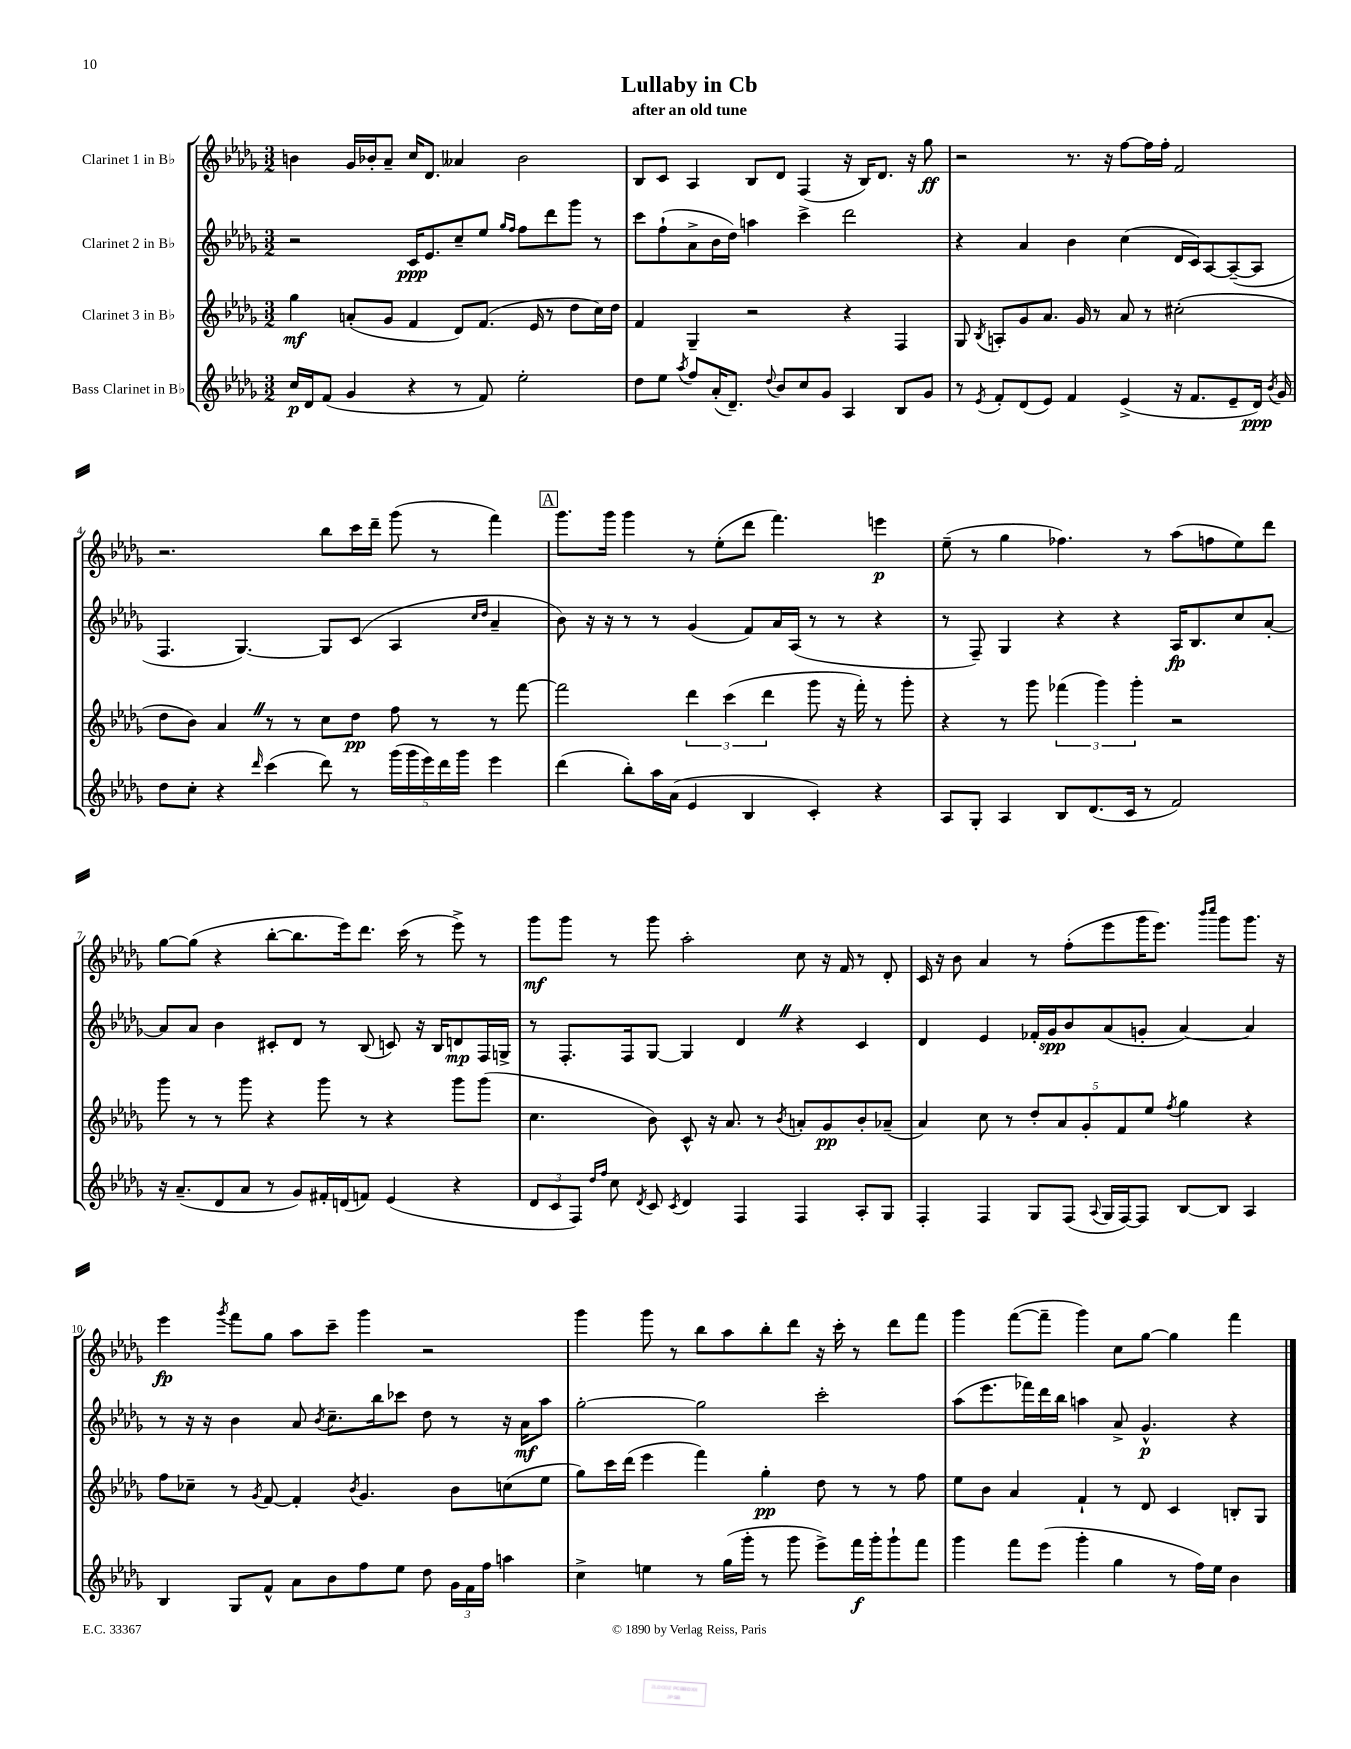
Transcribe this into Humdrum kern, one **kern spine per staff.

**kern	**kern	**kern	**kern
*staff4	*staff3	*staff2	*staff1
*clefG2	*clefG2	*clefG2	*clefG2
*k[b-e-a-d-g-]	*k[b-e-a-d-g-]	*k[b-e-a-d-g-]	*k[b-e-a-d-g-]
*M3/2	*M3/2	*M3/2	*M3/2
16cc/LL	4gg-\	2r	4b\
16d-/J	.	.	.
(8f/J	.	.	.
4g-/	(8a'/L	.	16g-/LL
.	.	.	16b-'/J
.	8g-/J	.	8a-~/J
4r	4f/	16c/LK	16cc/LK
.	.	8.e-/	8.d-/J
8r	8d-/L)	8cc~/	4a--/
8f/)	(8.f/J	8ee-/J	.
.	.	16qqgg-/LL	.
.	.	16qqff/JJ	.
2ee-'\	.	8ff\L	2b-\
.	16e-/	.	.
.	8r	8ddd-\	.
.	8dd-\L	8ggg-\J	.
.	16cc\L)	8r	.
.	16dd-\JJ	.	.
=	=	=	=
8dd-\L	4f/	8ccc\L	8B-/L
8ee-\J	.	(8ff`\	8c/J
8qaa-/	.	.	.
8ff/L	4G-~/	8a-^\	4A-/
(16a-'/K	.	16b-\L	.
8.d-~/J)	.	16dd-\JJ)	.
.	2r	4aa\	8B-/L
8qqdd-/	.	.	.
8b-/L	.	.	8d-/J
8cc/	.	4ccc^\	(4F/
8g-/J	.	.	.
4A-/	4r	2ddd-\	16r
.	.	.	16B-/LK)
.	.	.	8.d-/J
8B-/L	4F/	.	.
.	.	.	16r
8g-/J	.	.	8gg-\
=	=	=	=
8r	8G-/	4r	2r
8qe-/	8qB-/	.	.
8f'/L	8A'/L	.	.
(8d-/	8g-/	4a-/	.
8e-/J)	8.a-/J	.	.
4f/	.	4b-\	8.r
.	16g-/	.	.
.	8r	.	.
.	.	.	16r
(4e-^/	8a-/	(4cc\	[8ff\L
.	8r	.	16ff\]L
.	.	.	16ff'\JJ
16r	(2cc#'\	16d-/LL	2f/
8.f/L	.	16c/J)	.
.	.	[8A-/	.
8e-~/	.	(8A-~/_	.
16d-/Jk)	.	8A-/]J	.
8qb-/	.	.	.
16g-/	.	.	.
=	=	=	=
8dd-\L	8dd-\L	4.F/	2.r
8cc'\J	8b-\J)	.	.
4r	4a-/	.	.
.	.	[4.G-/)	.
16qqddd-/	.	.	.
(4ccc\	8r	.	.
.	8r	.	.
8ddd-\)	8cc\L	8G-/]L	8bb-\L
8r	8dd-\J	(8c/J	16ccc\L
.	.	.	16ddd-~\JJ
(20ggg-\LL	8ff\	4A-/	(8ggg-\
20ggg-\	.	.	.
20eee-\)	.	.	.
.	8r	.	8r
20ddd-\	.	.	.
20ggg-\JJ	.	.	.
.	.	16qqcc/LL	.
.	.	16qqdd-/JJ	.
4eee-\	8r	4a-~/	4fff\)
.	[8fff\	.	.
=	=	=	=
(4ddd-\	2fff\]	8b-\)	8.ggg-\L
.	.	16r	.
.	.	16r	16ggg-\Jk
8bb-'\L)	.	8r	4ggg-\
16aa-\L	.	8r	.
(16a-\JJ	.	.	.
4e-/	6ddd-\	(4g-/	8r
.	.	.	(8ee-'\L
.	(6ccc\	.	.
4B-/	.	8f/L)	8ddd-\J
.	6ddd-\	.	.
.	.	16a-/L	4.fff\)
.	.	(16A-/JJ	.
4c'/)	8ggg-\	8r	.
.	16r	8r	.
.	16fff'\)	.	.
4r	8r	4r	4eee\
.	8ggg-'\	.	.
=	=	=	=
8A-/L	4r	8r	(8ee-~\
8G-'/J	.	8F~/)	8r
4A-/	8r	4G-/	4gg-\
.	8ggg-\	.	.
8B-/L	(6fff-\	4r	4.ff-\)
(8.d-/	.	.	.
.	6ggg-\)	.	.
.	.	4r	.
16c/Jk	.	.	.
.	6ggg-'\	.	.
8r	.	.	8r
2f/)	2r	16A-/LK	(8aa-\L
.	.	8.B-/	.
.	.	.	8ff\
.	.	8cc/	8ee-\)
.	.	[8a-'/J	8ddd-\J
=	=	=	=
16r	8ggg-\	8a-/]L	[8gg-\L
(8.a-~/L	.	.	.
.	8r	8a-/J	(8gg-\]J
8d-/	8r	4b-\	4r
8a-/J	8ggg-\	.	.
8r	4r	8c#'/L	[8bb-'\L
8g-/L)	.	8d-/J	8.bb-\]
16f#'/L	8ggg-\	8r	.
(16d/J	.	.	16eee-\k)
8f/J)	8r	(8B-/	8.ddd-\J
(4e-/	4r	8c/)	.
.	.	.	(16ccc\
.	.	16r	8r
.	.	16B-/LK	.
4r	8ggg-\L	8d/	8eee-^\)
.	(8ggg-\J	16F/L	8r
.	.	16G^/JJ	.
=	=	=	=
12d-/L	4.cc\	8r	8ggg-\L
12c/	.	.	.
.	.	8.F'/L	8ggg-\J
12F/J)	.	.	.
16qqdd-/LL	.	.	.
16qqff/JJ	.	.	.
8cc\	.	.	8r
.	.	16F/k	.
8qd-/	.	.	.
8c/	8b-\)	[8G-/J	8ggg-\
8qc/	.	.	.
4d-/	8c^^/	4G-/]	2aa-'\
.	16r	.	.
.	8.a-/	.	.
4F/	.	4d-/	.
.	8r	.	.
.	8qb-/	.	.
4F/	8a'/L	4r	8cc\
.	8g-/	.	16r
.	.	.	16f/
8A-'/L	8b-'/	4c/	8r
8G-/J	(8a-~/J	.	8d-'/
=	=	=	=
4F'/	4a-/)	4d-/	16c/
.	.	.	16r
.	.	.	8b-\
4F/	8cc\	4e-/	4a-/
.	8r	.	.
8G-/L	10dd-'/L	16f-'/LL	8r
.	.	16g-/J	.
.	10a-/	.	.
(8F/J	.	8b-/	(8ff'\L
.	10g-'/	.	.
8qqA-/	.	.	.
16G-/LL	.	(8a-/	8eee-\
.	10f/	.	.
[16F/J)	.	.	.
8F/]J	.	8g'/J	16ggg-\K
.	10ee-/J	.	.
.	.	.	8.eee-\J)
.	8qff/	.	.
[8B-/L	4gg-\	[4a-/)	.
.	.	.	16qqbbb-/LL
.	.	.	16qqcccc/JJ
8B-/]J	.	.	8ggg-\L
4A-/	4r	4a-/]	8.ggg-\J
.	.	.	16r
=	=	=	=
4B-/	8ff\L	8r	4eee-\
.	8cc-~\J	16r	.
.	.	16r	.
.	.	.	8qggg-/
8G-/L	8r	4b-\	8fff\L
.	8qg-/	.	.
8f^^/J	[8f/	.	8gg-\J
8a-\L	4f'/]	8a-/	8aa-\L
.	.	8qb-/	.
8b-\	.	8.cc~\L	8ccc~\J
.	8qb-/	.	.
8ff\	4.g-/	.	4ggg-\
.	.	16bb-\k	.
8ee-\J	.	8ccc-\J	.
8dd-\	.	8dd-\	2r
24g-\LL	8b-\L	8r	.
24f\	.	.	.
24ff\JJ	.	.	.
4aa\	(8cc\	16r	.
.	.	16a-\LK	.
.	8ee-\J	8aa-\J	.
=	=	=	=
4cc^\	8gg-\L)	[2gg-'\	4ggg-\
.	16ccc\L	.	.
.	(16ddd-\JJ	.	.
4ee\	4eee-\	.	8ggg-\
.	.	.	8r
8r	4fff\)	2gg-\]	8bb-\L
(16gg-\LL	.	.	8aa-\
16ggg-'\JJ	.	.	.
8r	4gg-'\	.	8bb-'\
8ggg-\	.	.	8ddd-\J
8eee-^\L)	8dd-\	2ccc'\	16r
.	.	.	16ccc'\
16fff\L	8r	.	8r
16ggg-'\J	.	.	.
8ggg-`\	8r	.	8ddd-\L
8fff\J	8ff\	.	8fff\J
=	=	=	=
4ggg-\	8ee-\L	(8aa-\L	4ggg-\
.	8b-\J	8.eee-\	.
8fff\L	4a-/	.	([8fff\L
.	.	16fff-\L)	.
(8eee-\J	.	16ddd-\	8fff~\]J
.	.	16bb-\JJ	.
4ggg-'\	4f`/	4aa\	4ggg-\)
4gg-\	8r	8a-^/	8cc\L
.	8d-/	4.g-^^/	[8gg-\J
8r	4c/	.	4gg-\]
16ff\LL)	.	.	.
16ee-\JJ	.	.	.
4b-\	8B'/L	4r	4fff\
.	8G-/J	.	.
==	==	==	==
*-	*-	*-	*-
